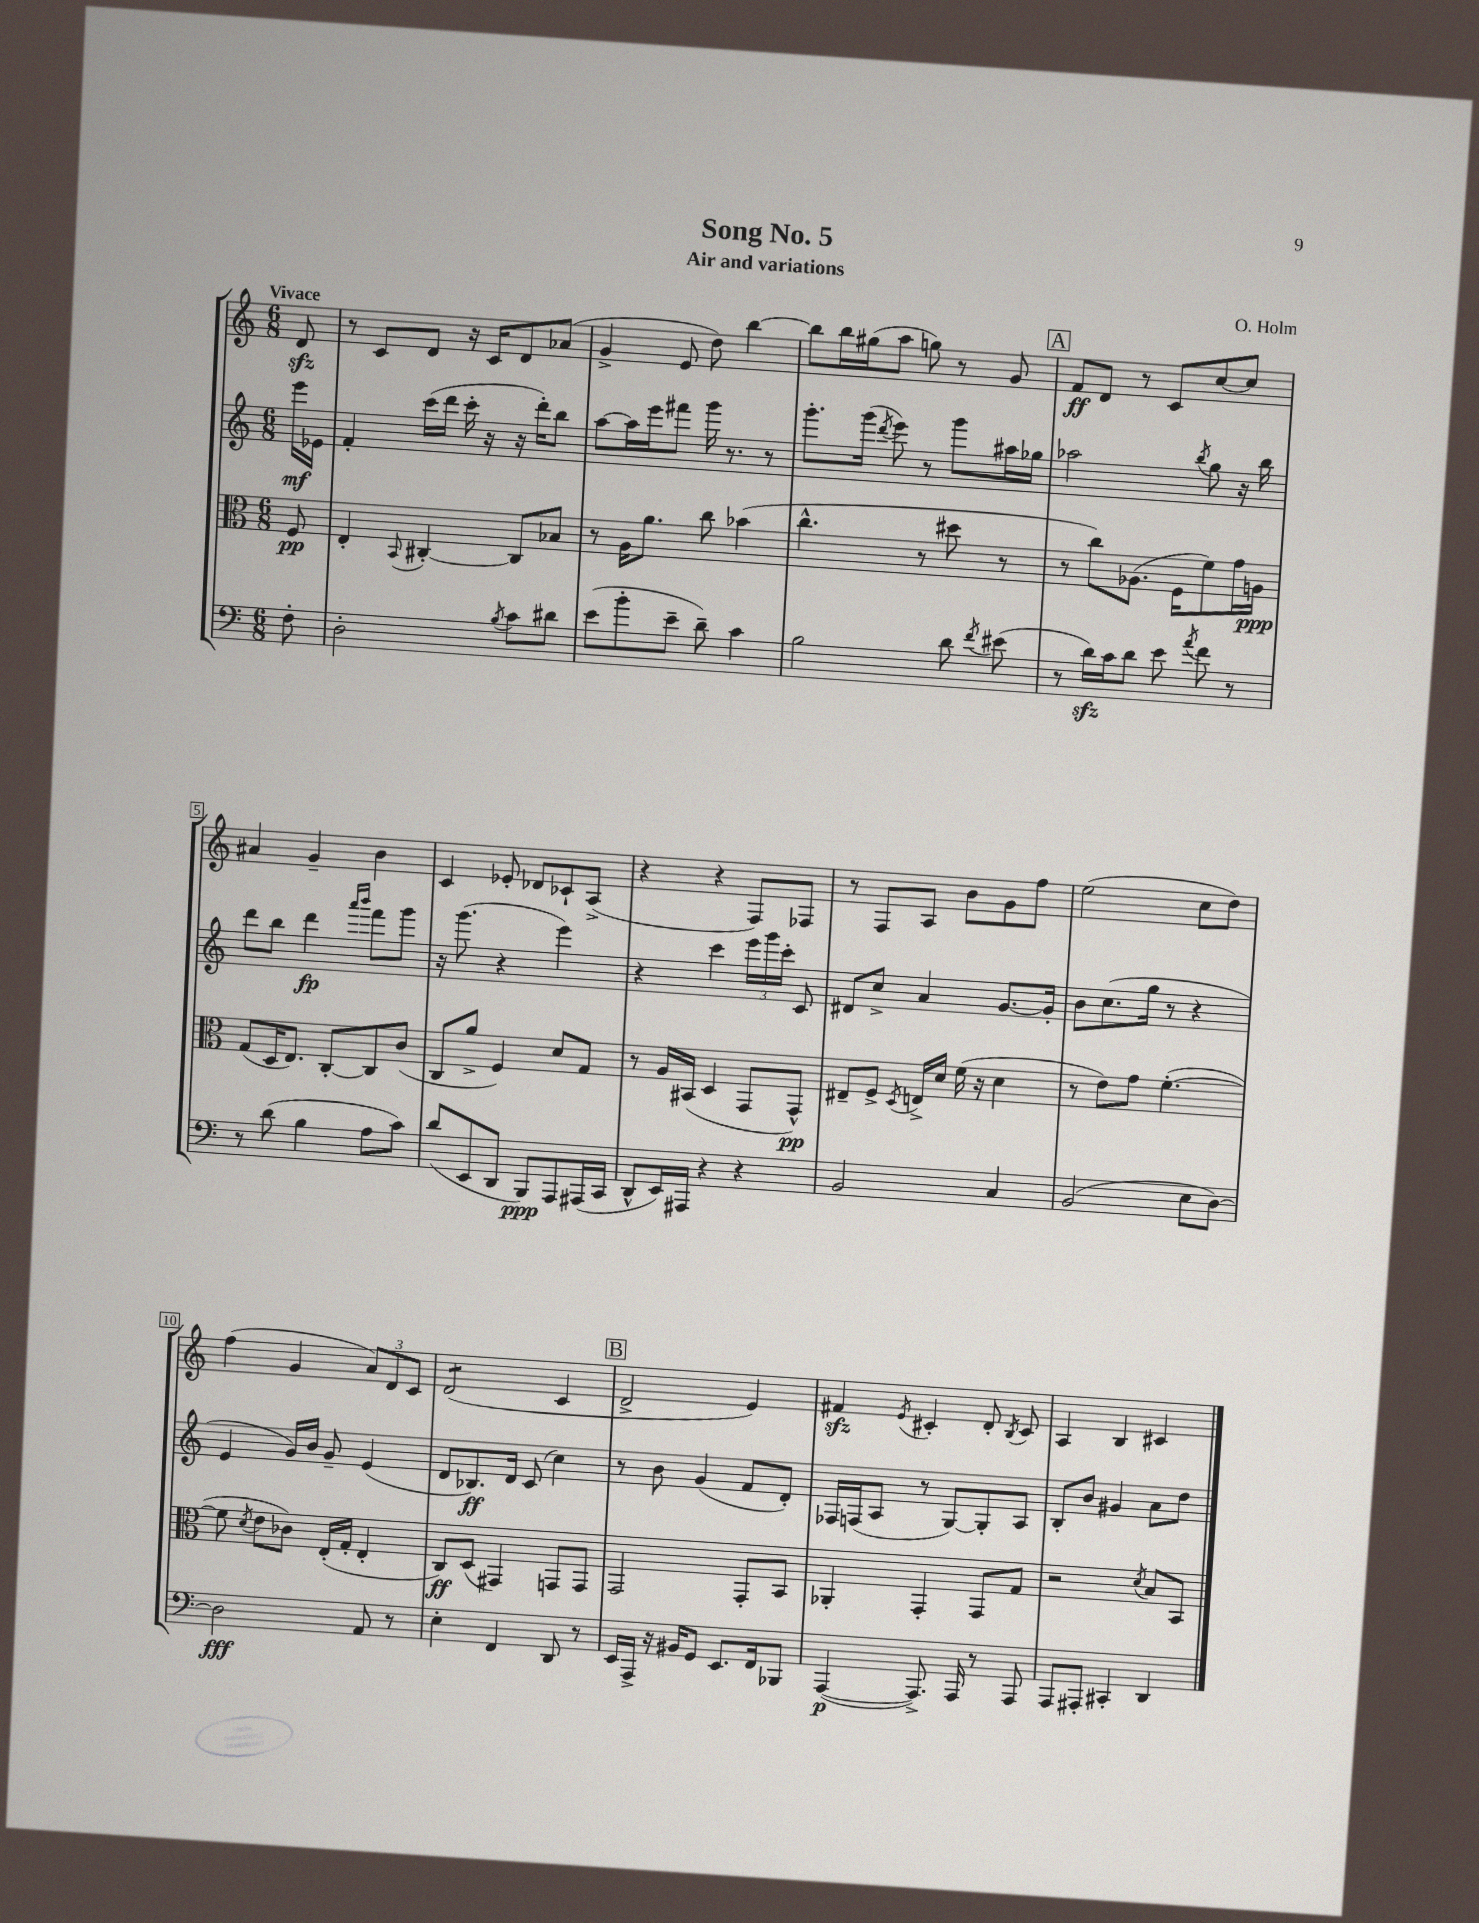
\header { title = "Song No. 5" composer = "O. Holm" subtitle = "Air and variations" }
<<
\new StaffGroup <<
\new Staff = "s0" {
    \clef treble \key c \major \numericTimeSignature \time 6/8 \partial 8 \tempo "Vivace"
    \autoBeamOff d'8\sfz |
    r8 c'8[ d'8] r16 c'16[ d'8 aes'8]( |
    g'4-> e'8 d''8) b''4~ |
    b''8[ b''16 gis''16( a''8] g''8) r8 g'8 |
    \mark \markup { \box "A" } f'8[\ff d'8] r8 c'8[ c''8~ c''8] |
    ais'4 g'4-- b'4 |
    c'4 ees'8-. des'8[ ces'8-! a8]->( |
    r4 r4 f8[) fes8] |
    r8 f8[ a8] b'8[ g'8 f''8] |
    e''2( c''8[ d''8]) |
    f''4( g'4 \tuplet 3/2 { a'8[) d'8 c'8] } |
    d'2:8( c'4 |
    \mark \markup { \box "B" } d'2-> e'4) |
    fis'4\sfz \acciaccatura { e'8 } cis'4-. d'8-. \acciaccatura { b8 } cis'8 |
    a4 b4 cis'4 \bar "|." |
}
\new Staff = "s1" {
    \clef treble \key c \major \numericTimeSignature \time 6/8 \partial 8
    \autoBeamOff e'''16[\mf ees'16] |
    f'4-. c'''16[( d'''16] c'''16-. r16 r16 d'''16[-.) b''8] |
    a''8[~ a''16 e'''16 fis'''8] g'''16 r8. r8 |
    g'''8.[-. g'''16]( \acciaccatura { d'''8 } e'''8) r8 g'''8[ ais''16 ges''16] |
    \mark \markup { \box "A" } aes''2 \acciaccatura { b''8 } g''8 r16 b''16 |
    d'''8[ b''8] d'''4\fp \grace { a'''16[ b'''16] } f'''8[ g'''8] |
    r16 g'''8.( r4 e'''4) |
    r4 c'''4 \tuplet 3/2 { e'''16[ g'''16 c'''16]-. } c'8 |
    dis'8[ c''8]-> a'4 g'8.[~ g'16]-. |
    b'8[ c''8.( g''16] r8 r4 |
    e'4 g'16[) b'16] g'8-- e'4( |
    d'8[ bes8.\ff) d'16] c'8( c''4) |
    \mark \markup { \box "B" } r8 b'8 g'4( f'8[ d'8]-.) |
    fes16[ f16( a8] r8 g8[~) g8-. a8] |
    b8[-. b'8] gis'4 a'8[ d''8] \bar "|." |
}
\new Staff = "s2" {
    \clef alto \key c \major \numericTimeSignature \time 6/8 \partial 8
    \autoBeamOff f8\pp |
    e4-. \appoggiatura { b,8 } cis4~-. cis8[ bes8] |
    r8 a16[ a'8.] c''8 bes'4( |
    c''4.-^ r8 dis''8 r8 |
    \mark \markup { \box "A" } r8 c''8[) aes8.]( f16[ f'8) g'16 a16]\ppp |
    g8[( d16 e8.]) c8[~-. c8 c'8]( |
    c8[ a'8]-> f4) d'8[ g8] |
    r8 a16[ bis,16]( d4 g,8[ g,8]-^\pp) |
    eis8[-- f8]-> \acciaccatura { d8 } e16[-> d'16] f'16( r16 d'4 |
    r8 e'8[) g'8] f'4.~-.( |
    f'8 \acciaccatura { d'8 } e'8[ ces'8]) e16[-.( g16]-. e4-. |
    c8[\ff) d8]( gis,4) g,8[ g,8] |
    \mark \markup { \box "B" } g,2 g,8[-. b,8] |
    aes,4-. g,4-. g,8[ g8] |
    r2 \acciaccatura { d'8 } b8[ b,8] \bar "|." |
}
\new Staff = "s3" {
    \clef bass \key c \major \numericTimeSignature \time 6/8 \partial 8
    \autoBeamOff f8-. |
    d2-. \acciaccatura { b8 } c'8[ dis'8] |
    e'8[( b'8-. e'8]-- d'8--) c'4 |
    b2 d'8 \acciaccatura { f'8 } eis'8( |
    \mark \markup { \box "A" } r8 d'16[\sfz) c'16 d'8] e'8 \acciaccatura { a'8 } f'8 r8 |
    r8 d'8( b4 a8[ c'8]) |
    d'8[( e,8 d,8] b,,8[\ppp) a,,8 ais,,16( c,16] |
    d,8[-^ e,16) ais,,16] r4 r4 |
    b,2 c4 |
    b,2( e8[ d8]~) |
    d2\fff a,8 r8 |
    e4-. f,4 d,8 r8 |
    \mark \markup { \box "B" } e,16[ a,,16]-> r16 bis,16[ g,8] e,8.[ f,16 bes,,8] |
    a,,4~\p( a,,8.->) a,,16 r8 a,,8 |
    a,,8[ ais,,8]-. cis,4-. d,4 \bar "|." |
}
>>
>>
\layout { \context { \Score \override BarNumber.stencil = #(make-stencil-boxer 0.1 0.3 ly:text-interface::print) } }
